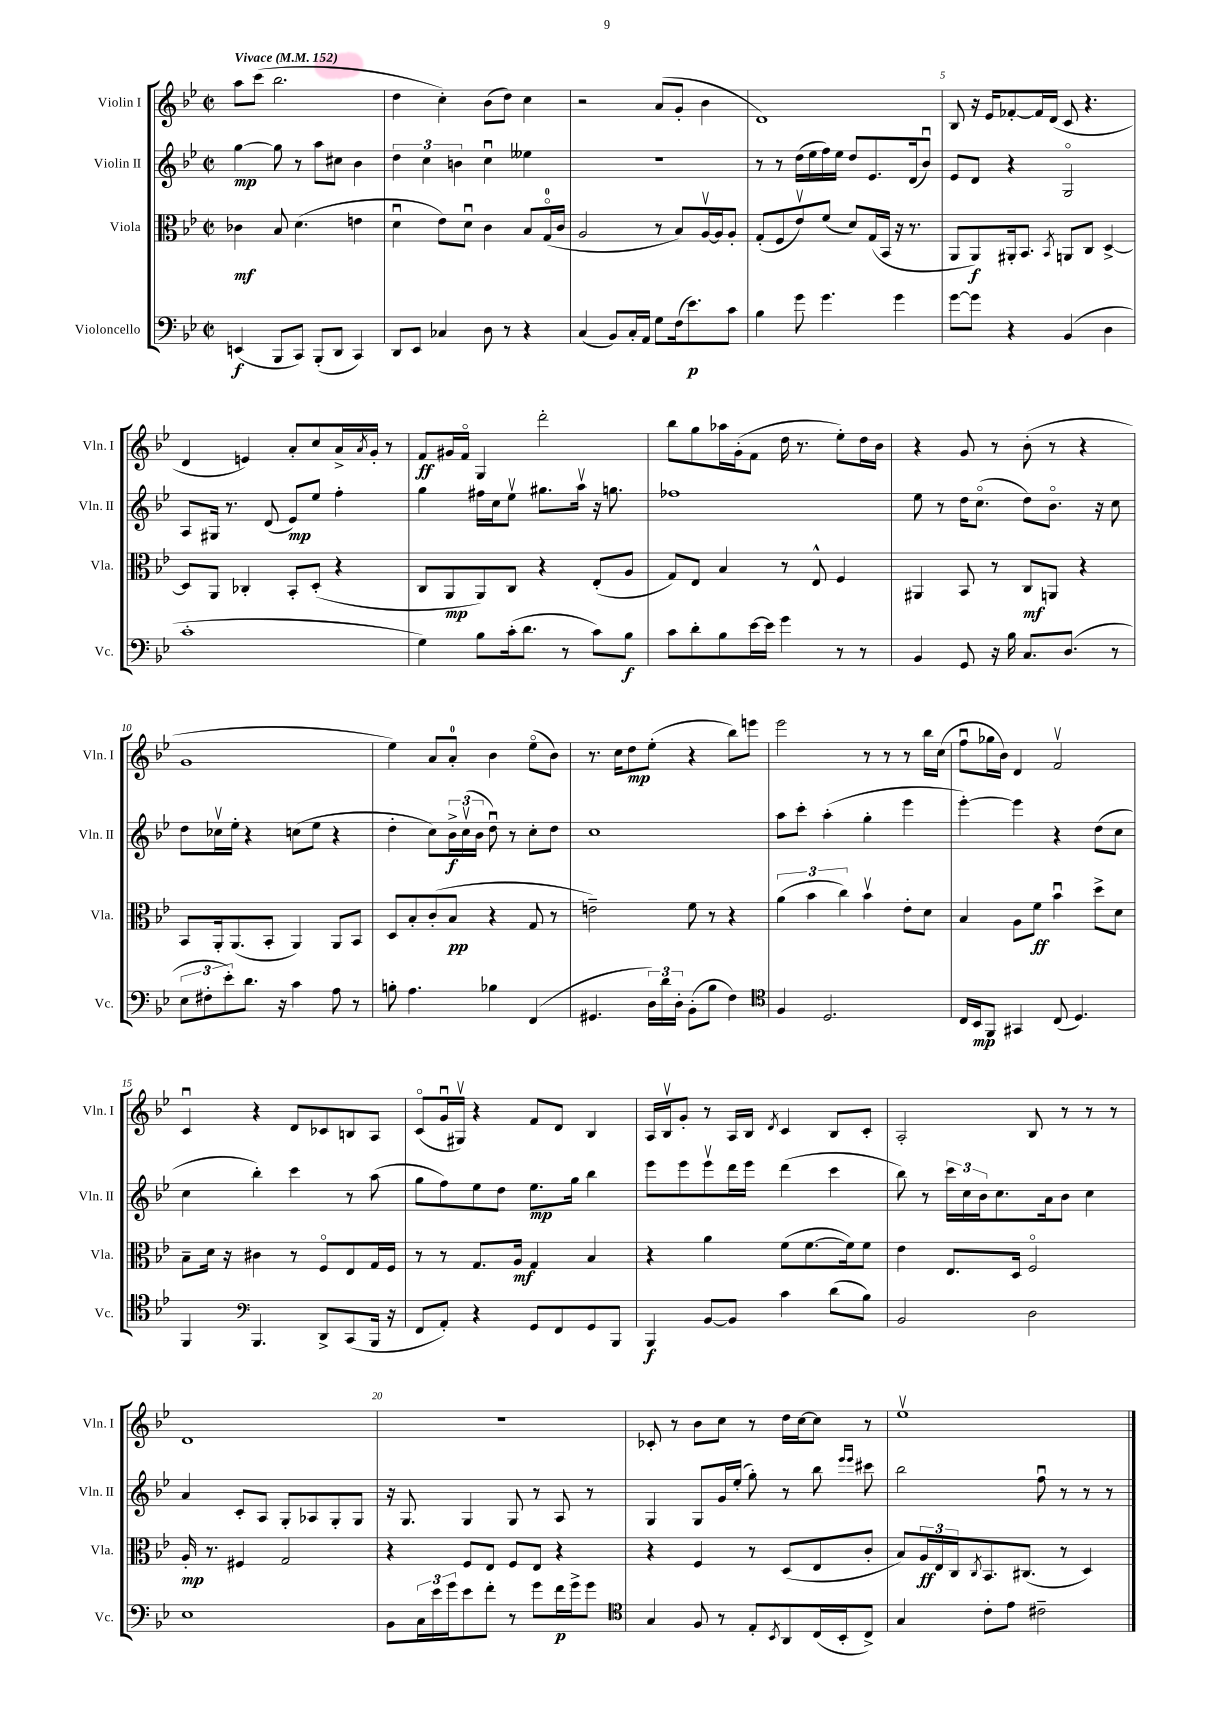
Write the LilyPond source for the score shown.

<<
\new StaffGroup <<
\new Staff = "s0" \with { instrumentName = "Violin I" shortInstrumentName = "Vln. I" } {
    \clef treble \key bes \major \defaultTimeSignature \time 2/2 \tempo "Vivace" 4 = 152
    a''8 c'''8( bes''2. |
    d''4 c''4-.) bes'8( d''8) c''4 |
    r2 a'8( g'8-. bes'4 |
    d'1) |
    bes8 r16 ees'16 fes'8~-. fes'16 d'16( c'8 r4. |
    d'4 e'4) a'8-. c''8 a'16-> \acciaccatura { a'8 } g'16-. r8 |
    f'8\ff gis'16 f'16\flageolet g4 d'''2-. |
    bes''8 g''8 aes''16 g'16-.( f'8 d''16 r8. ees''8-.) d''16 bes'16 |
    r4 g'8 r8 bes'8-.( r8 r4 |
    g'1 |
    ees''4) a'8 a'8-0-. bes'4 ees''8\flageolet( bes'8) |
    r8. c''16 d''8\mp ees''8-.( r4 bes''8) e'''8 |
    ees'''2 r8 r8 r8 bes''16 c''16( |
    f''8\downbow ges''16 bes'16) d'4 f'2\upbow |
    c'4\downbow r4 d'8 ces'8 b8 a8 |
    c'8\flageolet( g'16\downbow gis16\upbow) r4 f'8 d'8 bes4 |
    a16 bes16\upbow g'8-. r8 a16 bes16 \acciaccatura { d'8 } c'4 bes8 c'8-. |
    a2-. bes8 r8 r8 r8 |
    d'1 |
    r1 |
    ces'8-. r8 bes'8 c''8 r8 d''16 c''16~ c''8 r8 |
    ees''1\upbow \bar "|." |
}
\new Staff = "s1" \with { instrumentName = "Violin II" shortInstrumentName = "Vln. II" } {
    \clef treble \key bes \major \defaultTimeSignature \time 2/2
    g''4~\mp g''8 r8 a''8 cis''8 bes'4 |
    \tuplet 3/2 { d''4 c''4 b'4 } c''4\downbow eeses''4 |
    r1 |
    r8 r8 d''16( ees''16 f''16) ees''16 d''8 ees'8. d'16( bes'8\downbow) |
    ees'8 d'8 r4 g2\flageolet |
    a8 gis16 r8. d'8( ees'8\mp) ees''8 f''4-. |
    g''4 fis''16 c''16 ees''8\upbow gis''8. a''16\upbow r16 g''8. |
    fes''1 |
    ees''8 r8 d''16 c''8.\flageolet( d''8) bes'8.\flageolet r16 c''8 |
    d''8 ces''16\upbow ees''16-. r4 c''8( ees''8 r4 |
    d''4-. c''8) \tuplet 3/2 { bes'16->\f c''16\upbow( bes'16 } d''8\downbow) r8 c''8-. d''8 |
    c''1 |
    a''8 c'''8-. a''4-.( g''4-. ees'''4 |
    ees'''4~-.) ees'''4 r4 d''8( c''8 |
    c''4 bes''4-.) c'''4 r8 a''8( |
    g''8 f''8) ees''8 d''8 ees''8.\mp g''16 bes''4 |
    ees'''8 ees'''8 ees'''8\upbow d'''16 ees'''16 d'''4( c'''4 |
    bes''8) r8 \tuplet 3/2 { c'''16 c''16 bes'16 } c''8. a'16 bes'8 c''4 |
    a'4 c'8-. a8 g8-. aes8 g8-. g8 |
    r16 g8. g4 g8 r8 a8 r8 |
    g4 g8 g'16 ees''16-.( g''8-.) r8 bes''8 \grace { ees'''16 ees'''16 } cis'''8 |
    bes''2 f''8\downbow r8 r8 r8 \bar "|." |
}
\new Staff = "s2" \with { instrumentName = "Viola" shortInstrumentName = "Vla." } {
    \clef alto \key bes \major \defaultTimeSignature \time 2/2
    ces'4\mf bes8 d'4.( e'4 |
    d'4\downbow ees'8) d'8\downbow c'4 bes8 g16-0\flageolet( c'16 |
    a2 r8 bes8) a16~\upbow a16 a8-. |
    g8-.( f8 ees'8\upbow) f'8( d'8) g16( bes,16 r16 r8. |
    a,8 a,8\f) ais,16-. bes,8. \acciaccatura { bes,8 } a,8 c8 d4~-> |
    d8 a,8 ces4-. bes,8-. d8-.( r4 |
    c8 a,8\mp a,8) c8 r4 ees8-.( a8 |
    g8) ees8 bes4 r8 ees8-^ f4 |
    ais,4 bes,8 r8 c8\mf a,8 r4 |
    bes,8 a,16-. a,8.( bes,8-. a,4) a,8 bes,8 |
    d8 bes8-. c'8-.( bes8\pp r4 g8 r8 |
    e'2--) f'8 r8 r4 |
    \tuplet 3/2 { a'4( bes'4 c''4) } bes'4\upbow ees'8-. d'8 |
    bes4 a8 f'8\ff bes'4\downbow d''8-> d'8 |
    bes8-- d'16 r16 cis'4 r8 f8\flageolet ees8 g16 f16 |
    r8 r8 g8. a16\mf g4 bes4 |
    r4 a'4 f'8( f'8.~ f'16) f'8 |
    ees'4 ees8. d16 f2\flageolet |
    a16-.\mp r8. fis4 g2 |
    r4 f8 ees8 f8 ees8 r4 |
    r4 f4 r8 d8( ees8 c'8-. |
    bes8) \tuplet 3/2 { a16\ff ees16 c16 } \acciaccatura { c8 } bes,8. cis8.( r8 d4) \bar "|." |
}
\new Staff = "s3" \with { instrumentName = "Violoncello" shortInstrumentName = "Vc." } {
    \clef bass \key bes \major \defaultTimeSignature \time 2/2
    e,4\f( bes,,8 c,8) bes,,8-.( d,8 c,4) |
    d,8 ees,8 ces4 d8 r8 r4 |
    c4( bes,8) c16-. a,16 g8 f16( ees'8.\p) c'8 |
    bes4 g'8 g'4. g'4 |
    g'8~ g'8 r4 bes,4( d4 |
    c'1-. |
    g4) bes8 c'16-.( d'8. r8 c'8) bes8\f |
    c'8 d'8-. bes8 ees'16~ ees'16 g'4 r8 r8 |
    bes,4 g,8 r16 bes16 c8. d8.( r8 |
    \tuplet 3/2 { ees8 fis8-. ees'8-.) } d'8. r16 c'4 a8 r8 |
    b8-. a4. bes4 f,4( |
    gis,4. \tuplet 3/2 { d16) d'16 d16-. } bes,8-.( bes8 f4) |
    \clef tenor f4 d2. |
    c16 bes,16\mp f,8 gis,4 c8( d4.) |
    f,4 \clef bass bes,,4. d,8-> c,8( bes,,16 r16 |
    f,8 a,8-.) r4 g,8 f,8 g,8 bes,,8 |
    bes,,4\f bes,8~ bes,8 c'4 d'8( bes8) |
    bes,2 d2 |
    ees1 |
    bes,8 \tuplet 3/2 { c16 ees'16 g'16 } ees'8 f'8-. r8 g'8 f'16\p g'16-> g'8 |
    \clef tenor g4 f8 r8 ees8-. \acciaccatura { bes,8 } a,8 c16( bes,16-. c8->) |
    g4 c'8-. ees'8 cis'2-- \bar "|." |
}
>>
>>
\layout { \context { \Score \override BarNumber.break-visibility = ##(#f #t #t) barNumberVisibility = #(every-nth-bar-number-visible 5) } }
